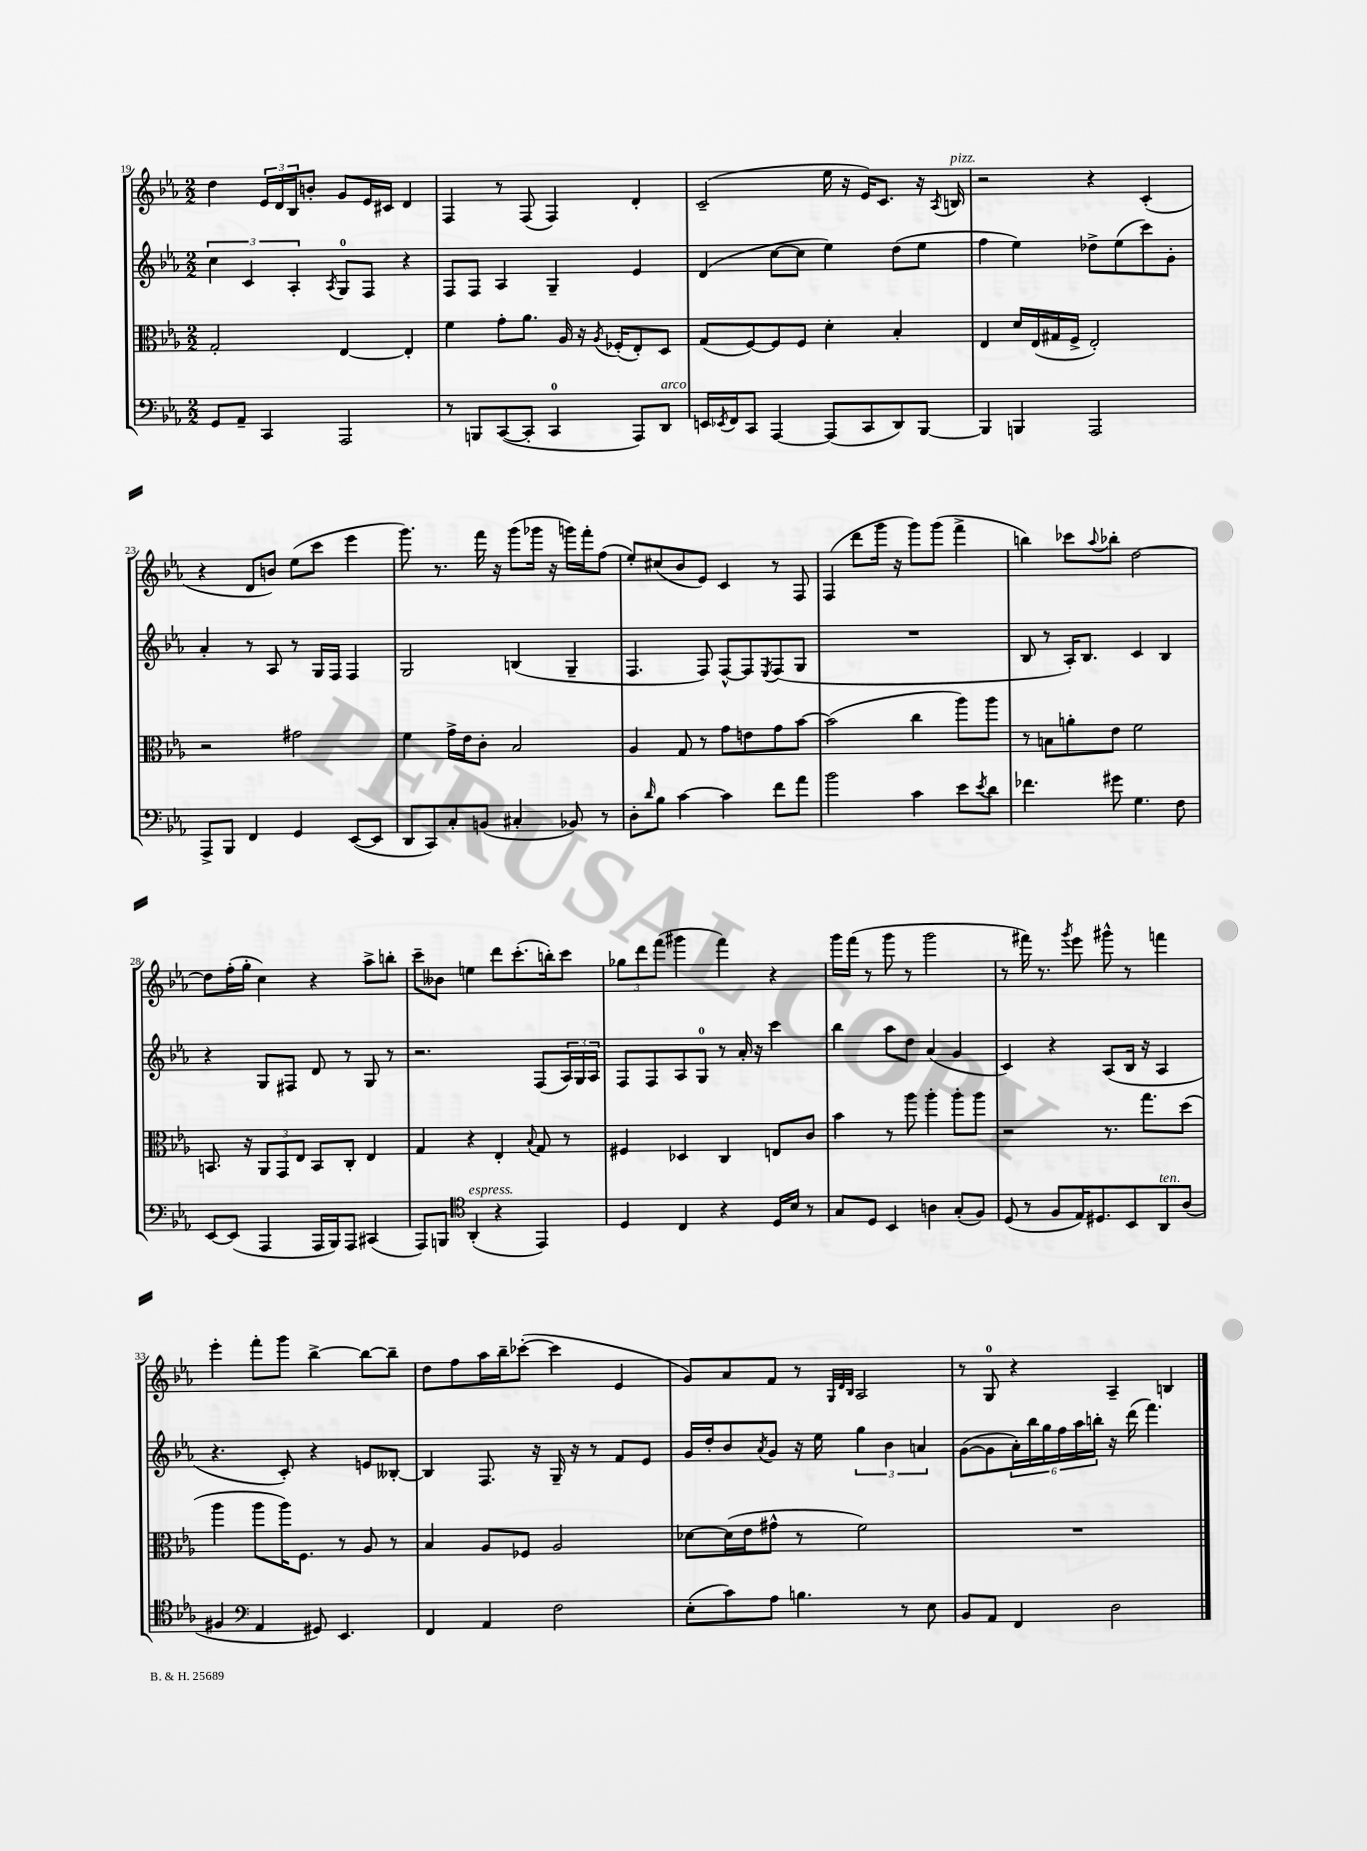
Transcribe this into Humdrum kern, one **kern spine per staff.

**kern	**kern	**kern	**kern
*staff4	*staff3	*staff2	*staff1
*clefF4	*clefC3	*clefG2	*clefG2
*k[b-e-a-]	*k[b-e-a-]	*k[b-e-a-]	*k[b-e-a-]
*M2/2	*M2/2	*M2/2	*M2/2
8GG/L	2G'/	6cc\	4dd\
8AA-~/J	.	.	.
.	.	6c/	.
4CC/	.	.	24e-/LL
.	.	.	24d/
.	.	6A-'/	24B-/J
.	.	.	8b'/J
.	.	8qA-/	.
2AAA-/	[4E-/	8G/L	8g/L
.	.	8F/J	16e-/L
.	.	.	16c#/JJ
.	4E-'/]	4r	4d/
=	=	=	=
8r	4f\	8F/L	4F/
8BBB/L	.	8F/J	.
([8CC/	8g'\L	4A-/	8r
8CC'/]J	8.a-\J	.	(8F/
4CC/	.	4G~/	4F/)
.	16A-/	.	.
.	16r	.	.
.	8qA-/	.	.
.	(16F-'/LK	.	.
8AAA-/L)	8E-'/)	4e-/	4d'/
8DD/J	8D/J	.	.
=	=	=	=
16EE/LL	(8G/L	(4d/	(2c~/
8qEE-/	.	.	.
16FF/J	.	.	.
8CC/J	[8F/)	.	.
[4AAA-/	8F/]	[8cc\L	.
.	8F/J	8cc\]J	.
(8AAA-/]L	4d'\	4ee-\)	16ee-\
.	.	.	16r
8CC/	.	.	16e-/LK)
.	.	.	8.c/J
8DD/)	4B-'/	(8dd\L	.
[8BBB-/J	.	8ee-\J	16r
.	.	.	8qA-/
.	.	.	16B/
=	=	=	=
4BBB-/]	4E-/	4ff\	2r
4BBB/	16d/LL	4ee-\)	.
.	(16E-/	.	.
.	16G#/	.	.
.	16F^/JJ	.	.
2AAA-/	2E-'/)	8dd-^\L	4r
.	.	(8ee-\	.
.	.	8ccc\)	(4c'/
.	.	8g'\J	.
=	=	=	=
8AAA-^/L	2r	4a-'/	4r
8BBB-/J	.	.	.
4FF/	.	8r	8d/L
.	.	8A-/	8b/J)
4GG/	2g#\	8r	(8ee-\L
.	.	16G/LL	8ccc\J
.	.	16F/JJ	.
([8EE-/L	.	4F/	4eee-\
8EE-/]J	.	.	.
=	=	=	=
8DD/L	4f\	2G/	8.ggg\)
8CC/)	.	.	.
.	.	.	8.r
8C'/	16g^\LL	.	.
.	16e-\J	.	.
(8BB/J	8c'\J	.	16fff\
.	.	.	16r
4C#'/	2B-/	(4B/	(8ggg\L
.	.	.	16ggg-\Jk
.	.	.	16r
8BB-/)	.	4G~/	16ggg\LL)
.	.	.	16fff'\J
8r	.	.	(8ff\J
=	=	=	=
8D'\L	4A-/	4.F/	8ee-'/L)
16qqd/	.	.	.
8B-\J	.	.	(8cc#/
[4c\	8G/	.	8b-/
.	8r	8F/)	8e-/J)
4c\]	8g\L	[8F^^/L	4c/
.	8e\	8F/]	.
.	.	8qE-/	.
8f\L	8g\	(8F/	8r
8a-\J	[8b-\J	8G/J	8F/
=	=	=	=
2b-\	(2b-\]	1r	(4F/
.	.	.	8ddd\L
.	.	.	16ggg\Jk
.	.	.	16r
4c\	4cc\	.	8ggg\L)
.	.	.	(8ggg\J
8e-\L	8aa-\L)	.	4fff^\
8qe-/	.	.	.
8d\J	8aa-\J	.	.
=	=	=	=
4.f-\	8r	8B-/	4bb\)
.	8B\L	8r	.
.	8a'\	16A-'/LK)	8ccc-\L
.	.	8.B-/J	.
.	.	.	8qqaa-/
8g#\	8e-\J	.	8bb-'\J
4.G\	2f\	4c/	[2dd\
.	.	4B-/	.
8F\	.	.	.
=	=	=	=
[8EE-/L	8.BB/	4r	8dd\]L
(8EE-/]J	.	.	(16ff'\L
.	16r	.	16gg'\JJ
4AAA-/	12AA-/L	8G/L	4cc\)
.	12GG/	.	.
.	.	8F#/J	.
.	12E-/J	.	.
16AAA-/LL	8BB/L	8d/	4r
16BBB-/J)	.	.	.
8AAA-/J	8C'/J	8r	.
(4CC#/	4E-/	8G/	8aa-^\L
.	.	8r	8bb'\J
=	=	=	=
8AAA-/L)	4G/	2.r	8ccc~\L
8BBB/J	.	.	8b--\J
*clefC4	*	*	*
(4AA-'/	4r	.	4ee\
4r	4E-'/	.	8ddd\L
.	.	.	(8.ccc'\
.	8qqB-/	.	.
4EE-/)	8G/	(8F/L	.
.	.	.	16bb'\k)
.	8r	24A-/L)	8ccc\J
.	.	24G/	.
.	.	24A-/JJ	.
=	=	=	=
4D/	4F#/	8F/L	12gg-\L
.	.	.	12ddd\
.	.	8F/	.
.	.	.	(12fff\J
4C/	4D-/	8A-/	4ggg#\
.	.	8G/J	.
4r	4C/	8r	4fff\)
.	.	16a-'/	.
.	.	16r	.
16D/LL	8E/L	4ccc\	4r
16B-/JJ	.	.	.
8r	8c/J	.	.
=	=	=	=
8G/L	4b-\	4bb-\	16ggg\LL
.	.	.	(16fff\JJ
8D/J	.	.	8r
4BB-/	8r	8aa-\L	8ggg\
.	8aa-\	8dd\J	8r
4A\	4aa-'\	(4a-/	2ggg\
(8G'/L	8aa-'\L	4g/	.
8F/J)	8aa-\J	.	.
=	=	=	=
(8D/	2r	4c/)	8r
8r	.	.	16fff#\)
.	.	.	8.r
8F/L	.	4r	.
.	.	.	8qggg/
16E-/K)	.	.	8eee-\
8.D#/	.	.	.
.	8.r	(8A-/L	8ggg#^^\
8BB-/	.	16B-/Jk	8r
.	8.gg\L	16r	.
8AA-/	.	4A-/	4fff\
(8A-/J	(8dd\J	.	.
=	=	=	=
4F#/	4aa-\	4.r	4eee-'\
*clefF4	*	*	*
4AA-/	8aa-\L	.	8fff'\L
.	16aa-\K)	8c'/)	8ggg\J
.	8.F\J	.	.
8GG#/)	.	4r	[4bb-^\
4.EE-/	8r	.	.
.	8A-/	8e/L	8bb-\_L
.	8r	[8B--'/J	8bb-~\]J
=	=	=	=
4FF/	4B-/	4B--/]	8dd\L
.	.	.	8ff\
4AA-/	8A-/L	8.F/	16aa-\L
.	.	.	16bb-~\J
.	8F-/J	.	([8ccc-'\J
.	.	16r	.
2F\	2A-/	16G~/	4ccc-\]
.	.	16r	.
.	.	8r	.
.	.	8f/L	4e-/
.	.	8e-/J	.
=	=	=	=
(8E-'\L	[8d-\L	16g/LL	8g/L)
.	.	16dd'/J	.
8c\)	(16d-\]L	8b-/	8a-/
.	16e-\J	.	.
.	.	8qa-/	.
8A-\J	8g#^^\J	8g/J	8f/J
4.B\	8r	16r	8r
.	.	16ee-\	.
.	.	.	32qqG/LLL
.	.	.	32qqd/
.	.	.	32qqB-/JJJ
.	2f\)	6gg\	2A-/
.	.	6b-\	.
8r	.	.	.
.	.	6a/	.
8E-\	.	.	.
=	=	=	=
8BB-/L	1r	([8g\L	8r
8AA-/J	.	8g\]	8G/
4FF/	.	24a-'\L)	4r
.	.	24bb-\	.
.	.	24gg\	.
.	.	24ff\	.
.	.	24aa-\	.
.	.	24bb'\JJ	.
2D\	.	16r	4A-~/
.	.	(16ddd\	.
.	.	4.fff\)	.
.	.	.	4B/
==	==	==	==
*-	*-	*-	*-
